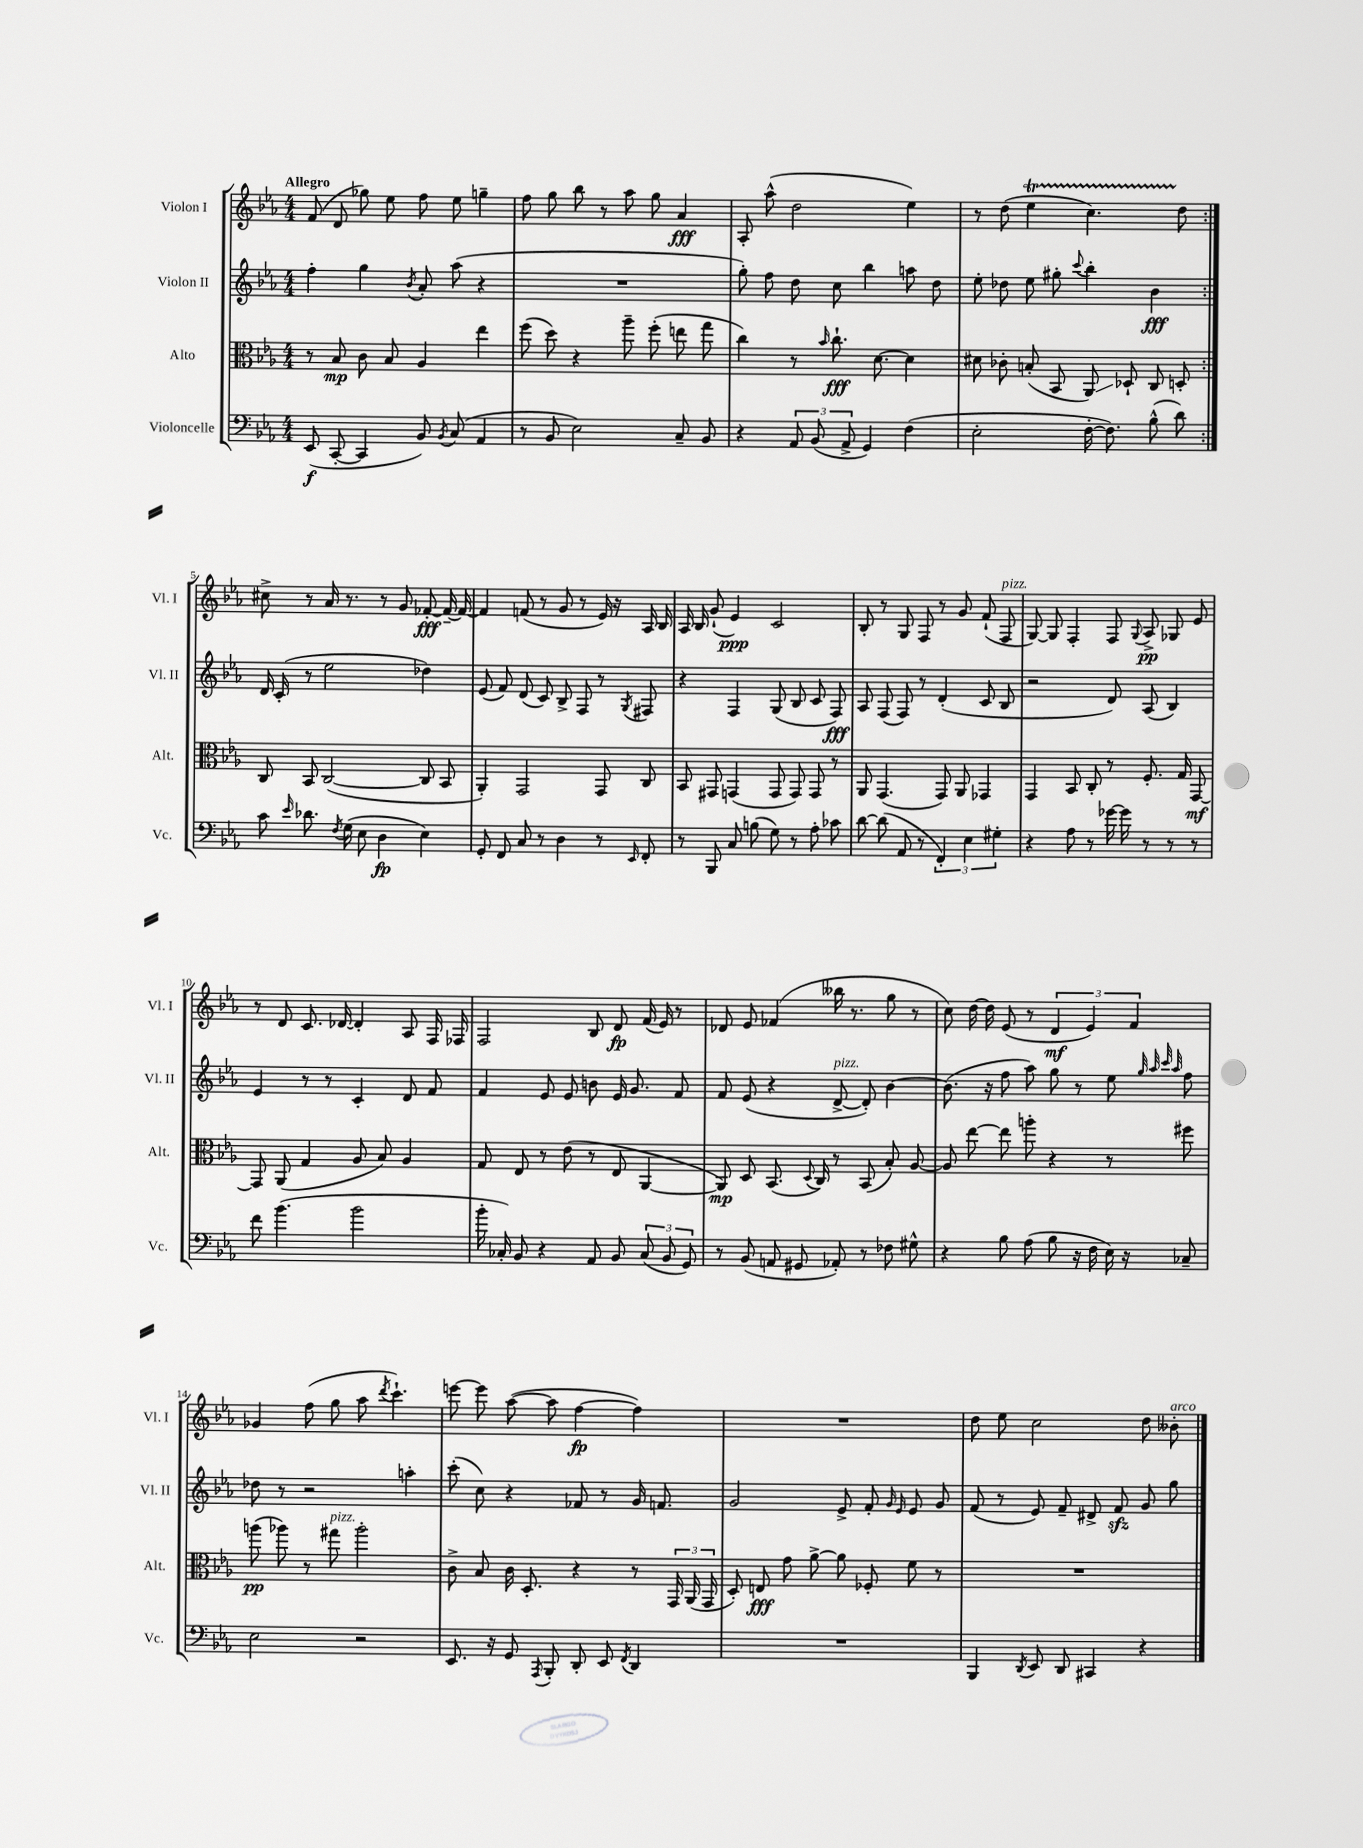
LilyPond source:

<<
\new StaffGroup <<
\new Staff = "s0" \with { instrumentName = "Violon I" shortInstrumentName = "Vl. I" } {
    \clef treble \key ees \major \numericTimeSignature \time 4/4 \tempo "Allegro"
    \autoBeamOff \repeat volta 2 { f'8( d'8 ges''8) ees''8 f''8 ees''8 g''4-- |
    f''8 g''8 bes''8 r8 aes''8 g''8 aes'4\fff |
    aes8-. aes''8-^( d''2 ees''4) |
    r8 d''8( ees''4\startTrillSpan c''4.) d''8\stopTrillSpan | }
    cis''8-> r8 aes'16 r8. r8 g'8 fes'8~-.\fff fes'16~-- fes'16~ |
    fes'4 f'8( r8 g'8 r8 ees'16) r16 aes16 bes16 |
    aes16 bes16 g'8-!( ees'4\ppp) c'2 |
    bes8-. r8 g8 f8 r8 g'8 f'8-!( f8^\markup { \italic "pizz." } |
    g8~) g8 f4-. f8 \appoggiatura { g8 } aes8->\pp ges8 ees'8 |
    r8 d'8 c'8. des'16~ des'4-. aes8 f16 fes16 |
    f2 bes8 d'8\fp f'16( ees'16) r8 |
    des'8 ees'8 fes'4( beses''16 r8. g''8 r8 |
    c''8) d''16~ d''16 ees'8( r8 \tuplet 3/2 { d'4\mf ees'4) f'4 } |
    ges'4 f''8( g''8 aes''8 \acciaccatura { d'''8 } c'''4.-!) |
    e'''8~ e'''8 aes''8~( aes''8 f''4~\fp f''4) |
    R1 |
    d''8 ees''8 c''2 d''8 beses'8-.^\markup { \italic "arco" } \bar "|." |
}
\new Staff = "s1" \with { instrumentName = "Violon II" shortInstrumentName = "Vl. II" } {
    \clef treble \key ees \major \numericTimeSignature \time 4/4
    \autoBeamOff \repeat volta 2 { f''4-. g''4 \acciaccatura { bes'8 } aes'8-. aes''8( r4 |
    R1 |
    g''8-.) f''8 d''8 c''8 bes''4 a''8 d''8 |
    ees''8-. des''8 ees''8 gis''8-. \appoggiatura { c'''8 } bes''4-. bes'4\fff | }
    d'16 c'16-.( r8 ees''2 des''4) |
    ees'8( f'8) d'8( c'8) bes8-> f8 r8 \acciaccatura { g8 } fis8 |
    r4 f4 g8( bes8 c'8 f8\fff) |
    aes8 f8( f8) r8 d'4-.( c'8 bes8 |
    r2 d'8) aes8( bes4) |
    ees'4 r8 r8 c'4-. d'8 f'8 |
    f'4 ees'8 ees'8 b'8 ees'16 g'8. f'8 |
    f'8 ees'8( r4 d'8~->^\markup { \italic "pizz." } d'8-.) bes'4~ |
    bes'8.( r16 f''8 aes''8) g''8 r8 ees''8 \grace { g''32 aes''32 c'''32 aes''32 } f''8 |
    des''8 r8 r2 a''4-. |
    c'''8-.( c''8) r4 fes'8 r8 g'16 f'8. |
    g'2 ees'8-> f'8-. \grace { g'16 ees'16 } ees'8 g'8 |
    f'8( r8 ees'8) f'8-- dis'8-> f'8\sfz g'8 g''8 \bar "|." |
}
\new Staff = "s2" \with { instrumentName = "Alto" shortInstrumentName = "Alt." } {
    \clef alto \key ees \major \numericTimeSignature \time 4/4
    \autoBeamOff \repeat volta 2 { r8 bes8\mp c'8 bes8 aes4 ees''4 |
    f''8( d''8) r4 aes''8-- f''8-.( e''8 g''8 |
    c''4) r8 \grace { bes'16 } c''8.-!\fff d'8.~ d'4 |
    dis'8 ces'8-. b8-.( bes,8 aes,8\glissando) des8-! c8 d8-. | }
    c8 bes,8 c2~( c8 bes,8 |
    aes,4-.) g,2 g,8 c8 |
    bes,8 gis,8 g,4( g,8 g,8) g,8 r8 |
    aes,8 g,4.( g,8) aes,8 ges,4 |
    g,4 bes,8 c8-. r8 f8.-. g16 g,8~\mf |
    g,8 aes,8( g4 aes8 bes8) aes4 |
    g8 ees8 r8 ees'8( r8 ees8 aes,4~ |
    aes,8\mp) d8 bes,8.( \appoggiatura { d8 } c16) r8 bes,8( bes8-.) aes8~ |
    aes8 ees''8~ ees''8 a''8-. r4 r8 fis''8 |
    a''8\pp( aes''8) r8 gis''8^\markup { \italic "pizz." } aes''2-. |
    c'8-> bes8 c'16 d8.-. r4 r8 \tuplet 3/2 { g,16 aes,16( g,16 } |
    d8-.) e8\fff g'8 aes'8~-> aes'8 fes8-. f'8 r8 |
    R1 \bar "|." |
}
\new Staff = "s3" \with { instrumentName = "Violoncelle" shortInstrumentName = "Vc." } {
    \clef bass \key ees \major \numericTimeSignature \time 4/4
    \autoBeamOff \repeat volta 2 { ees,8\f( c,8~-. c,4 bes,8) \acciaccatura { bes,8 } c8( aes,4 |
    r8 bes,8 ees2) c8-- bes,8 |
    r4 \tuplet 3/2 { aes,8 bes,8( aes,8-> } g,4) f4( |
    ees2-. f16~-. f8.) bes8-^( d'8) | }
    c'8 \grace { ees'16 } des'8. \acciaccatura { f8 } g16( ees8 d4\fp ees4) |
    g,8-. f,8 c8 r8 d4 r8 \grace { ees,16 } f,8-. |
    r8 bes,,8 c8 b8( g8) r8 aes8-. ces'8 |
    d'8~ d'8( aes,8 r8 \tuplet 3/2 { f,4-.) ees4 gis4-. } |
    r4 aes8 r8 ges'16~ ges'16 r8 r8 r8 |
    f'8 bes'4.( bes'2 |
    bes'16-. ces16-.) bes,8 r4 aes,8 bes,8 \tuplet 3/2 { ces8( bes,8 g,8) } |
    r8 bes,8( a,8 gis,8 aes,8-.) r8 fes8 gis8-^ |
    r4 bes8 aes8( bes8 r16 f16 ees16) r16 ces8-- |
    ees2 r2 |
    ees,8. r16 g,8 \acciaccatura { aes,,8 } bes,,8-. d,8-. ees,8 \acciaccatura { f,8 } d,4 |
    R1 |
    bes,,4 \acciaccatura { d,8 } ees,8 d,8 cis,4 r4 \bar "|." |
}
>>
>>
